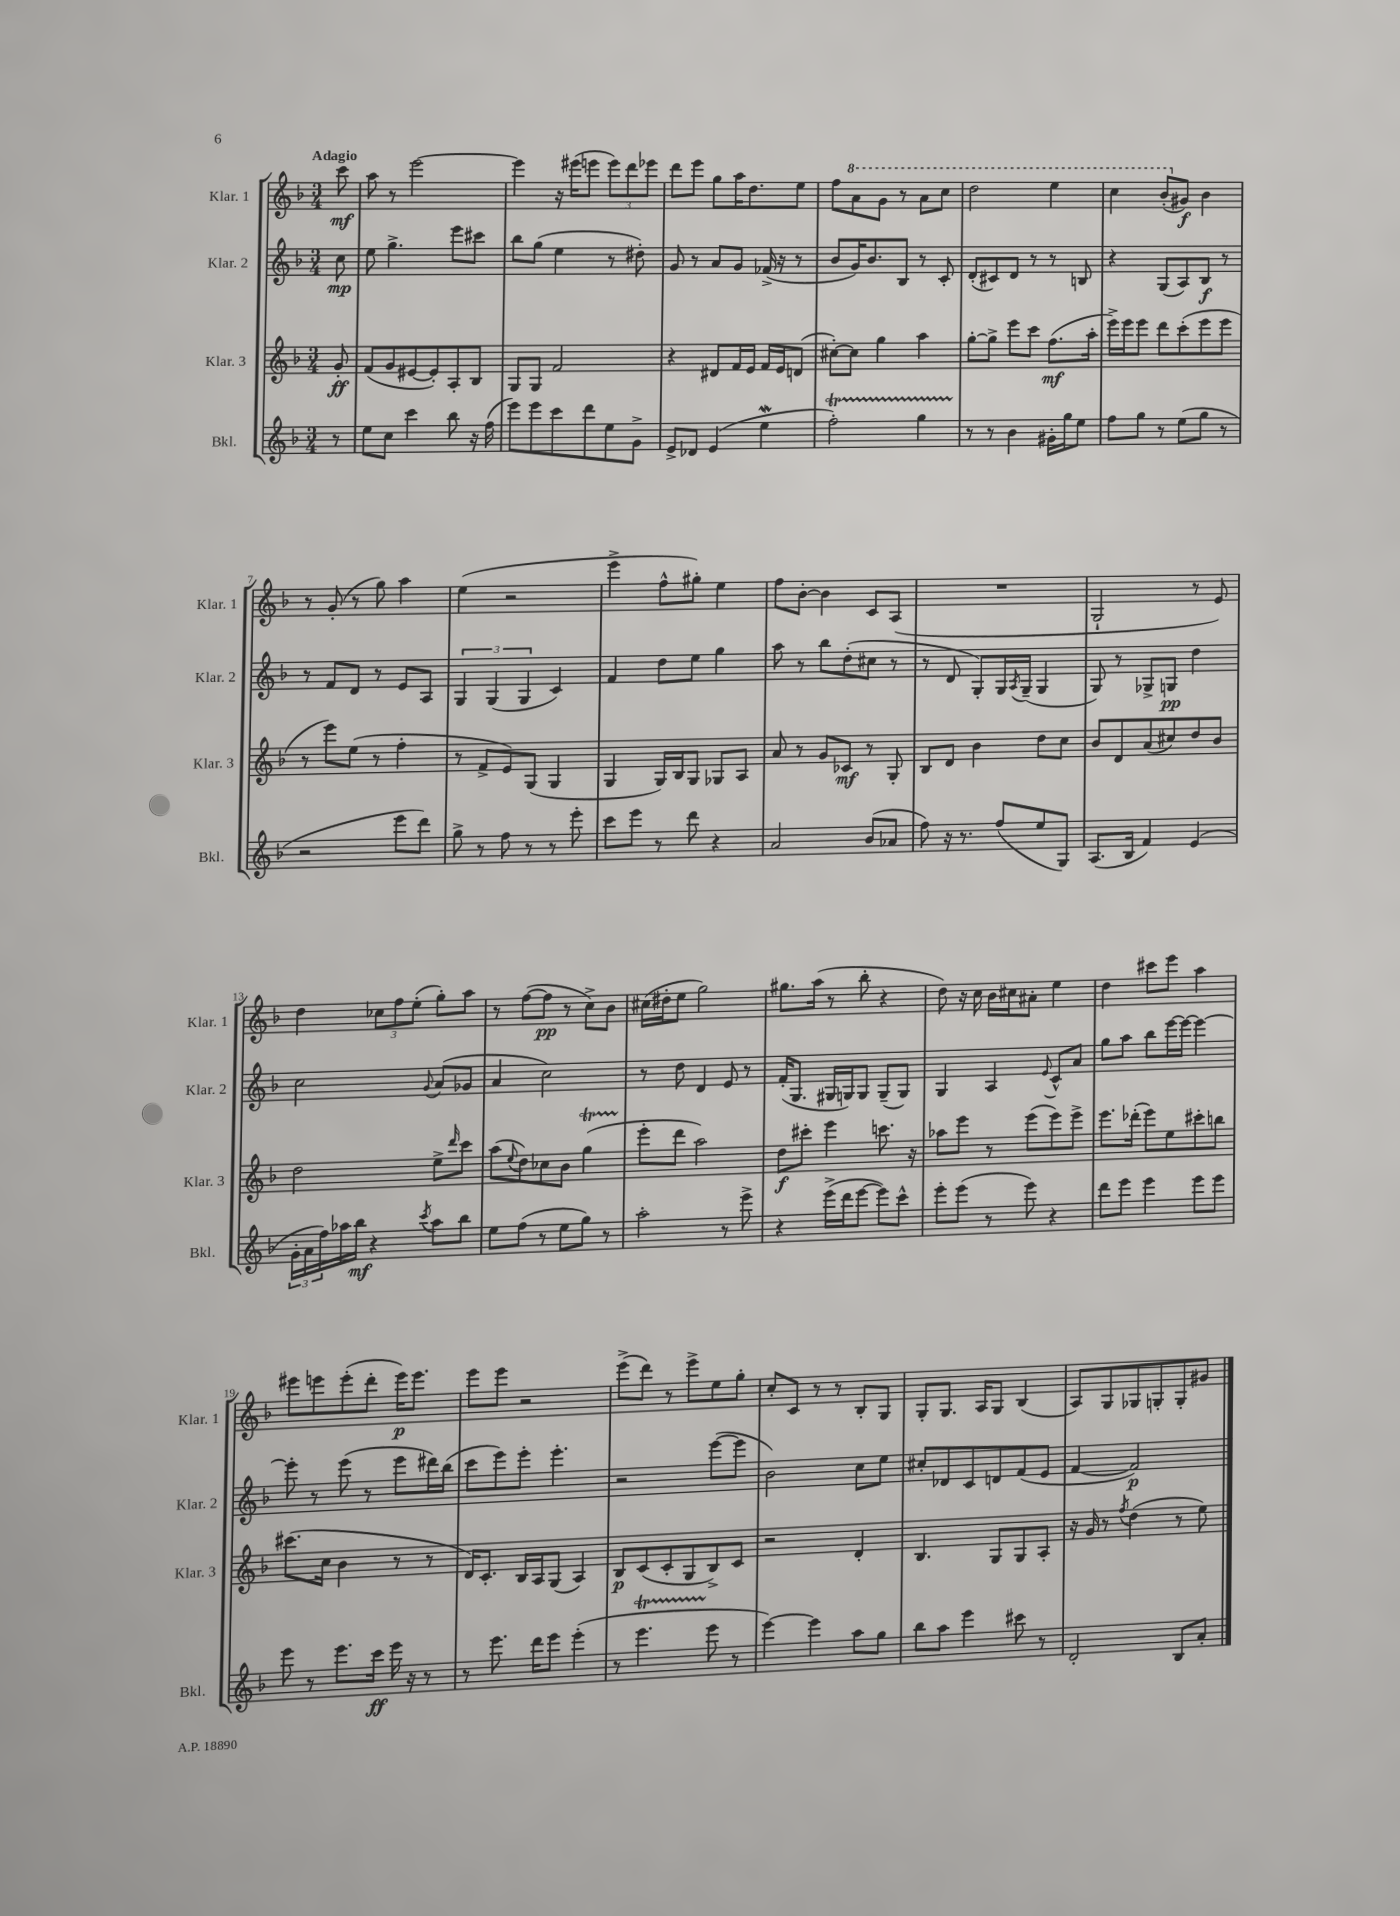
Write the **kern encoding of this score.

**kern	**kern	**kern	**kern
*staff4	*staff3	*staff2	*staff1
*clefG2	*clefG2	*clefG2	*clefG2
*k[b-]	*k[b-]	*k[b-]	*k[b-]
*M3/4	*M3/4	*M3/4	*M3/4
8r	8g'	8cc	8ccc
=	=	=	=
8ee	(8f	8ee	8aa
8cc	8g	4.gg^	8r
4ccc	[8e#	.	[2eee
.	8e#'])	.	.
8bb-	8A'	8eee	.
16r	8B-	8ccc#	.
(16ff	.	.	.
=	=	=	=
8eee)	8G	8bb-	4eee]
8eee	8G	(8gg	.
8ccc	2f	4ee	16r
.	.	.	(16eee#
8ddd	.	.	8eee
8ee	.	8r	12eee)
.	.	.	12ddd
8g^	.	8dd#')	.
.	.	.	12eee-
=	=	=	=
8e^	4r	8g	8ddd
8d-	.	8r	8eee
(4e	8d#	8a	8gg
.	16f	8g	16aa
.	16e	.	8.dd
4ee	16f	(16f-^	.
.	16e	16r	.
.	(8d	8r	8ee
=	=	=	=
2ff')	[8cc#')	8b-	8ff
.	8cc#]	16g)	8aa
.	.	8.b-	.
.	4gg	.	8gg
.	.	8B-	8r
4gg	4aa	8r	8aa
.	.	8c'	8ccc
=	=	=	=
8r	[8gg'	(8d'	2ddd
8r	8gg^]	8c#)	.
4b-	8eee	8d	.
.	8ccc	8r	.
16g#'	(8.ff	8r	4eee
16gg	.	.	.
8ee	.	8B	.
.	16aa'	.	.
=	=	=	=
8ff	16eee^)	4r	4ccc
.	16eee	.	.
8gg	8eee	.	.
8r	8ddd	(8G	(8bb-'
(8ee	(8ccc'	8A)	8g#)
8gg	8eee	8B-	4b-
8r	8eee	8r	.
=	=	=	=
2r	8r	8r	8r
.	8eee)	8f	(8g'
.	(8ee	8d	8r
.	8r	8r	8gg)
8eee	4ff'	8e	4aa
8ddd)	.	8A	.
=	=	=	=
8gg^	8r	6G	(4ee
8r	8f^	.	.
.	.	(6G	.
8ff	8e)	.	2r
.	.	6G	.
8r	(8G	.	.
8r	4G	4c)	.
8eee'	.	.	.
=	=	=	=
8ccc	4G	4f	4eee^
8eee	.	.	.
8r	16G)	8dd	8ff^^
.	16B-	.	.
8ddd	8G	8ee	8gg#')
4r	8G-	4gg	4ee
.	8A	.	.
=	=	=	=
2a	8a	8aa	8ff
.	8r	8r	[8b-'
.	8g	8bb-	4b-]
.	8c-	(8dd'	.
(8b-	8r	8cc#	8c
8a-	8G'	8r	(8A
=	=	=	=
8ff)	8B-	8r	2.r
16r	8d	8d	.
8.r	.	.	.
.	4b-	8G')	.
(8ff	.	16G	.
.	.	8qA	.
.	.	(16G~	.
8ee	8dd	4G	.
8G)	8cc	.	.
=	=	=	=
(8.A	8b-	8G)	2G`
.	8d	8r	.
16B-	.	.	.
4f)	(8a	8G-^	.
.	8cc#)	8G	.
(4e	8dd	4dd	8r
.	8b-	.	8e)
=	=	=	=
24g'	2dd	2cc	4dd
24a	.	.	.
24ff)	.	.	.
16aa-	.	.	.
16bb-	.	.	.
4r	.	.	12cc-
.	.	.	12ff
.	.	.	(12ee'
8qccc	.	8qqg	.
8aa-	8ee^	(8a	8gg')
.	16qqddd	.	.
8bb-	8ccc	8g-	8aa
=	=	=	=
8ee	(8aa	4a	8r
.	8qqee	.	.
(8ff	8dd)	.	([8ff
8r	8cc-	2cc)	8ff]
8ee	8b-	.	8r
8gg)	(4gg	.	8cc^)
8r	.	.	8b-
=	=	=	=
2aa'	8eee'	8r	(16cc#
.	.	.	16dd#'
.	8ddd	8dd	8ee
.	2aa)	4d	2gg)
8r	.	8e	.
8eee^	.	8r	.
=	=	=	=
4r	8dd	(16f'	8.gg#
.	.	8.G	.
.	8ccc#'	.	.
.	.	.	(16aa
(16eee^	4eee	16G#	8r
16ddd	.	16G)	.
[8eee	.	8G	8bb-'
8eee])	8.ccc	(8G~	4r
8ccc^^	.	8G)	.
.	16r	.	.
=	=	=	=
8eee'	8aa-	4G	8dd)
(8eee	8eee	.	16r
.	.	.	16cc
8r	8r	4A	16b-
.	.	.	16cc#
8eee)	(8eee	.	8a#'
.	.	8qqe	.
4r	8eee)	8c^^	4ee
.	8eee^	8a	.
=	=	=	=
8ddd	8.eee	8gg	4dd
8eee	.	8aa	.
.	(16ddd-'	.	.
4eee	8eee)	8bb-	8ccc#
.	8ee	[16eee	8eee
.	.	16eee_	.
8eee	8ccc#'	4eee_	4aa
8eee	8bb	.	.
=	=	=	=
8eee	(8.ccc#	8eee']	8eee#
8r	.	8r	8eee
.	16cc	.	.
8.eee	4b-	(8eee	(8eee'
.	.	8r	8ddd'
16ccc	.	.	.
16eee	8r	8eee	16eee)
16r	.	.	8.eee
8r	8r	16ddd#)	.
.	.	(16bb-	.
=	=	=	=
8r	16d)	8ccc	8eee
.	8.c'	.	.
8.eee	.	8eee)	8eee
.	16B-	8eee'	2r
16ddd	16A	.	.
8eee	(8G	4.eee'	.
(4eee'	4A)	.	.
=	=	=	=
8r	8B-	2r	(8eee^
4.eee	(8c	.	8ddd)
.	8c'	.	8r
.	8G	.	8eee^
8eee	8B-^)	([8eee	8ee
8r	8c	8eee]	8gg'
=	=	=	=
[4eee)	2r	2b-)	8cc'
.	.	.	8c
4eee]	.	.	8r
.	.	.	8r
8aa	4d'	8cc	8B-'
8gg	.	8ee	8G
=	=	=	=
8bb-	4.B-	8cc#'	8G'
8aa	.	8d-	8.G
4eee	.	8c	.
.	.	.	16A
.	8G	8d	8G
8ccc#	8G	(8f	(4B-
8r	8A'	8e	.
=	=	=	=
2d'	16r	[4f	8A)
.	16g	.	.
.	8r	.	8G
.	8qff	.	.
.	(4dd	2f])	8G-
.	.	.	8G'
8B-	8r	.	8G'
8a'	8ee)	.	8g#
==	==	==	==
*-	*-	*-	*-
